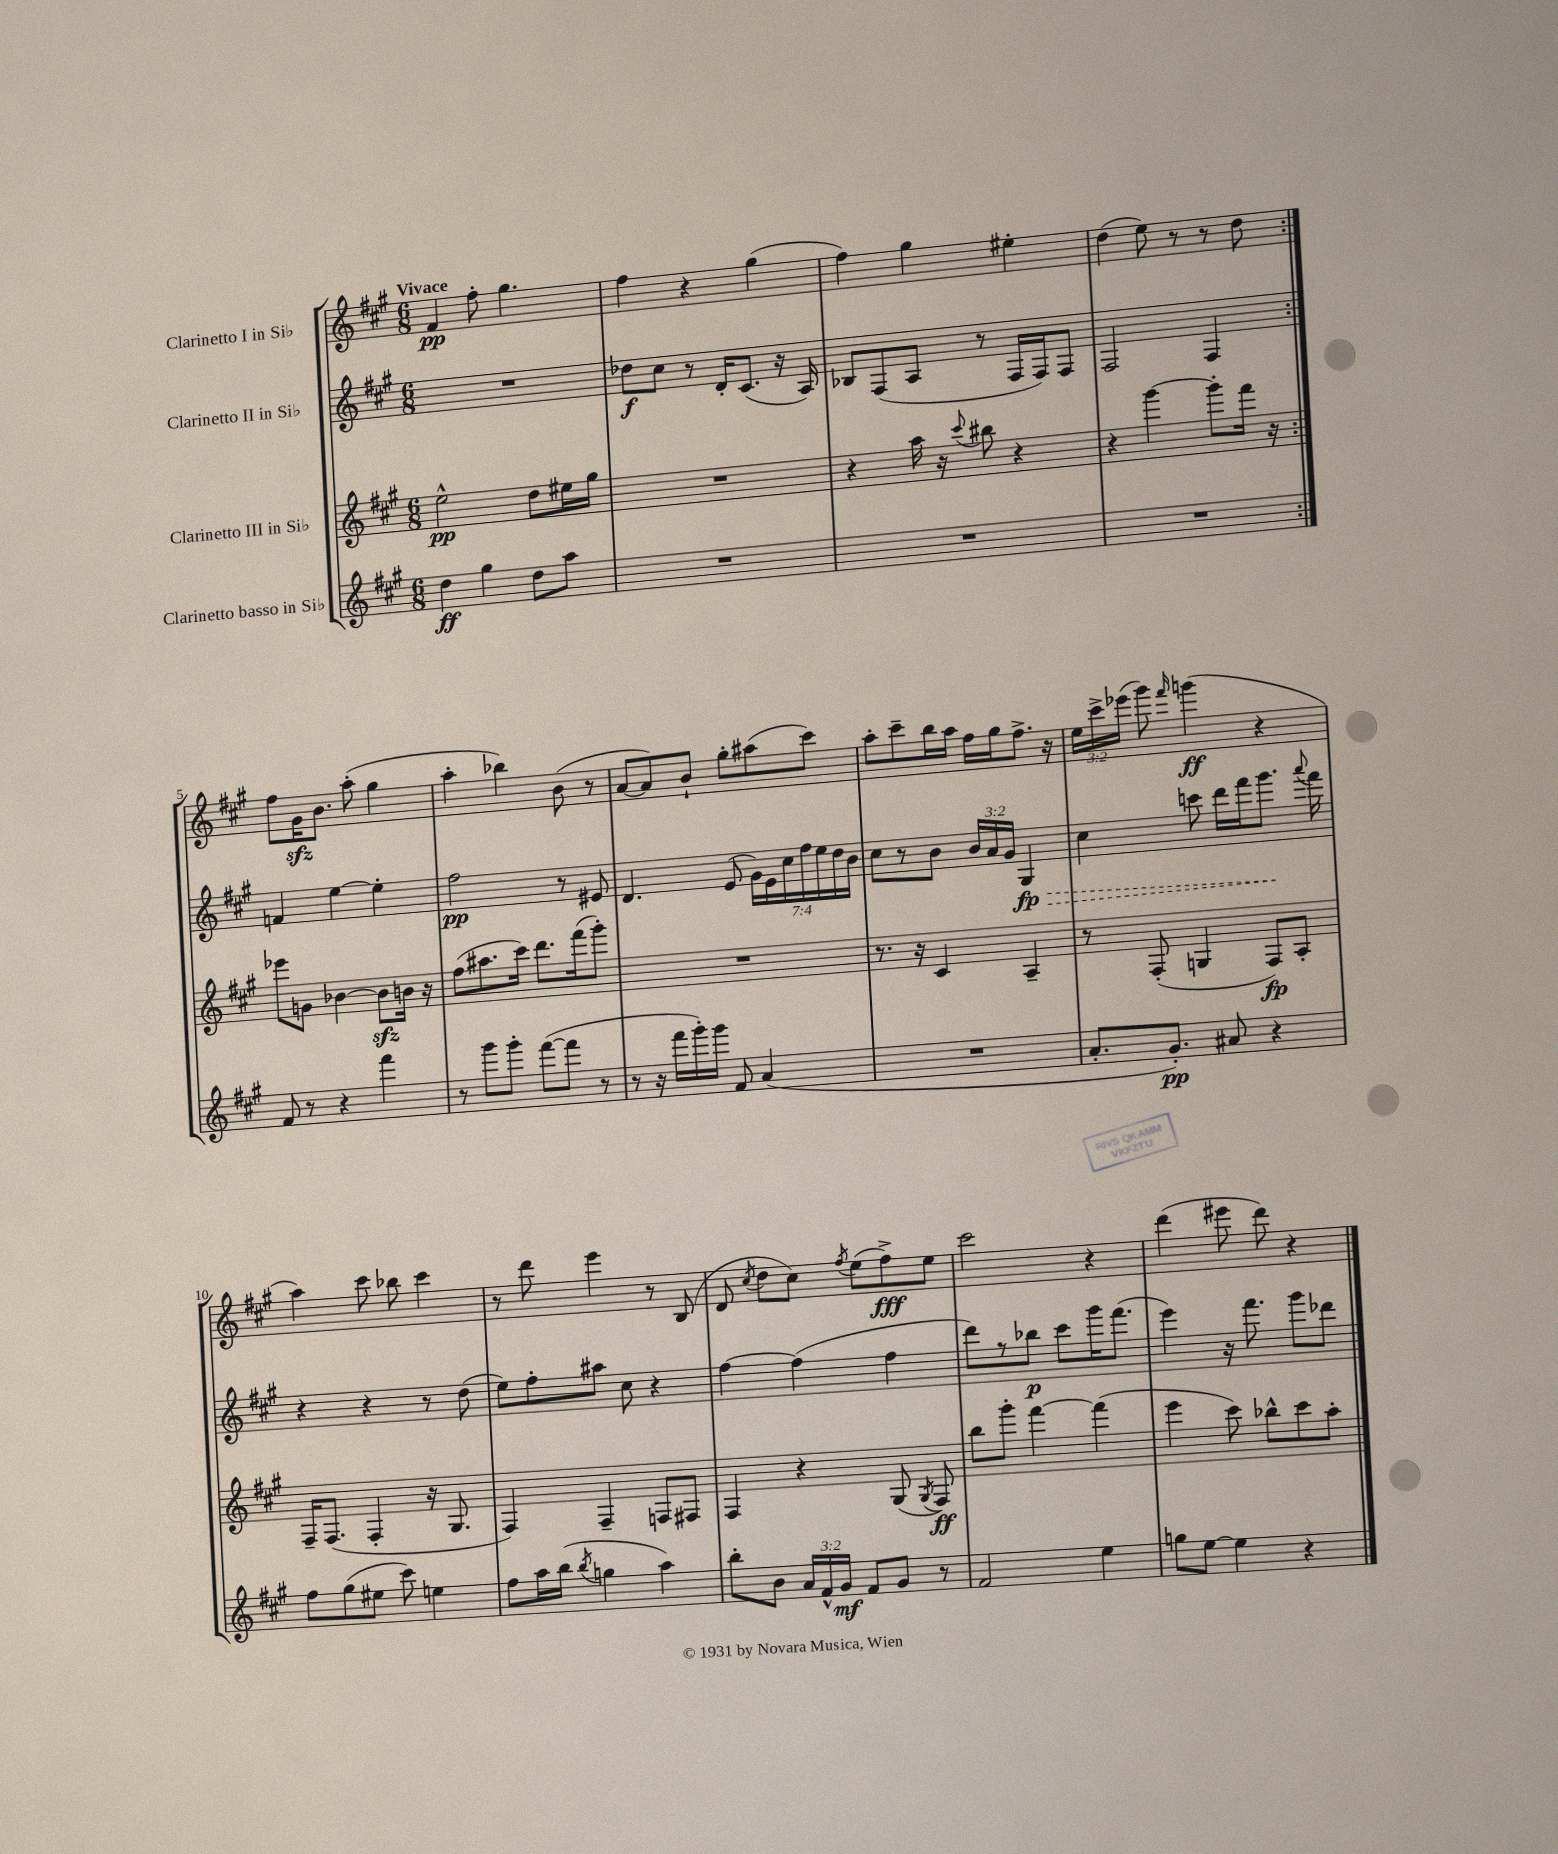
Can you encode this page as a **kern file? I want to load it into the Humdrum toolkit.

**kern	**dynam	**kern	**dynam	**kern	**dynam	**kern	**dynam
*part4	*part4	*part3	*part3	*part2	*part2	*part1	*part1
*staff4	*staff4	*staff3	*staff3	*staff2	*staff2	*staff1	*staff1
*I"Clarinetto basso in Si♭	*	*I"Clarinetto III in Si♭	*	*I"Clarinetto II in Si♭	*	*I"Clarinetto I in Si♭	*
*clefG2	*	*clefG2	*	*clefG2	*	*clefG2	*
*k[f#c#g#]	*	*k[f#c#g#]	*	*k[f#c#g#]	*	*k[f#c#g#]	*
*M6/8	*	*M6/8	*	*M6/8	*	*M6/8	*
=1	=1	=1	=1	=1	=1	=1	=1
!	!	!	!	!	!	!LO:TX:a:B:t=Vivace	!
4dd\	ff	2ee^^\	pp	2.r	.	4f#/	pp
4gg#\	.	.	.	.	.	8ff#'\	.
.	.	.	.	.	.	4.gg#\	.
8dd\L	.	8dd\L	.	.	.	.	.
8aa\J	.	16ee#X\L	.	.	.	.	.
.	.	16gg#\JJ	.	.	.	.	.
=2	=2	=2	=2	=2	=2	=2	=2
2.r	.	2.r	.	8dd-X\L	f	4ff#\	.
.	.	.	.	8cc#\J	.	.	.
.	.	.	.	8r	.	4r	.
.	.	.	.	16d'/KL	.	.	.
.	.	.	.	(8.c#/J	.	.	.
.	.	.	.	.	.	(4gg#\	.
.	.	.	.	16r	.	.	.
.	.	.	.	16A/)	.	.	.
=3	=3	=3	=3	=3	=3	=3	=3
2.r	.	4r	.	8B-X/L	.	4ff#\)	.
.	.	.	.	(8F#/	.	.	.
.	.	16aa\	.	8A/J	.	4gg#\	.
.	.	16r	.	.	.	.	.
.	.	8qqccc#/	.	.	.	.	.
.	.	8bb#X\	.	8r	.	.	.
.	.	4r	.	16F#/LL	.	4ee#X'\	.
.	.	.	.	16F#/J)	.	.	.
.	.	.	.	8F#/J	.	.	.
=4	=4	=4	=4	=4	=4	=4	=4
2.r	.	4r	.	2F#/	.	(4dd\	.
.	.	[4ggg#\	.	.	.	8ee\)	.
.	.	.	.	.	.	8r	.
.	.	8ggg#'\L]	.	4F#/	.	8r	.
.	.	16fff#\Jk	.	.	.	8dd\	.
.	.	16r	.	.	.	.	.
!!LO:LB:g=z
=5:|!	=5:|!	=5:|!	=5:|!	=5:|!	=5:|!	=5:|!	=5:|!
8f#/	.	8eee-X\L	.	4fn/	.	8ff#\L	.
8r	.	8gn\J	.	.	.	16g#zz\K	.
.	.	.	.	.	.	8.b\J	.
4r	.	[4b-X\	.	[4ee\	.	.	.
.	.	.	.	.	.	(8aa'\	.
4fff#\	.	8b-zz\L]	.	4ee'\]	.	4gg#\	.
.	.	16bn\Jk	.	.	.	.	.
.	.	16r	.	.	.	.	.
=6	=6	=6	=6	=6	=6	=6	=6
8r	.	(8ff#\L	.	2ff#\	pp	4aa'\	.
8ggg#\L	.	8.aa#X\	.	.	.	.	.
8ggg#'\J	.	.	.	.	.	4bb-X\)	.
.	.	16ccc#\Jk)	.	.	.	.	.
([8fff#\L	.	8.ddd\L	.	.	.	.	.
8fff#\J]	.	.	.	8r	.	(8b\	.
.	.	(16fff#\k	.	.	.	.	.
8r	.	8ggg#'\J)	.	8e#X/	.	8r	.
=7	=7	=7	=7	=7	=7	=7	=7
8r	.	2.r	.	4.d/	.	[8a/L	.
16r	.	.	.	.	.	8a/])	.
16fff#\LL	.	.	.	.	.	.	.
16ggg#'\)	.	.	.	.	.	8b`/J	.
16ggg#\JJ	.	.	.	.	.	.	.
8f#/	.	.	.	(8e/	.	8gg#'\L	.
(4a/	.	.	.	28g#\LL)	.	(8aa#X\	.
.	.	.	.	28e\	.	.	.
.	.	.	.	28cc#\	.	.	.
.	.	.	.	28ff#\	.	.	.
.	.	.	.	.	.	8ccc#\J)	.
.	.	.	.	28ee\	.	.	.
.	.	.	.	28dd\	.	.	.
.	.	.	.	28b\JJ	.	.	.
=8	=8	=8	=8	=8	=8	=8	=8
2.r	.	8.r	.	8cc#\L	.	8aa'\L	.
.	.	.	.	8r	.	8ccc#~\	.
.	.	16r	.	.	.	.	.
.	.	4c#/	.	8b\J	.	16bb\L	.
.	.	.	.	.	.	16aa\JJ	.
.	.	.	.	24b/LL	.	16ff#\LL	.
.	.	.	.	24a/	.	.	.
.	.	.	.	.	.	16gg#\J	.
.	.	.	.	24g#/JJ	.	.	.
!	!	!	!	!	!LO:HP:b	!	!
.	.	4A~/	.	4G#/	> fp	8.ff#^\J	.
.	.	.	.	.	.	16r	.
=9	=9	=9	=9	=9	=9	=9	=9
8.a'/L	.	8r	.	4cc#\	.	24ee\LL	.
.	.	.	.	.	.	24ccc#^\	.
.	.	.	.	.	.	(24eee-X\JJ	.
.	.	(8F#'/	.	.	.	8ggg#\)	.
8.g#'/J)	pp	.	.	.	.	.	.
.	.	.	.	.	.	16qqfff#/	.
.	.	4Gn/	.	8cccn\	.	(4gggn\	ff
8a#X/	.	.	.	16ddd\LL	.	.	.
.	.	.	.	16fff#\J	.	.	.
4r	.	8F#/L)	fp	8.ggg#\J	.	4r	.
.	.	8A'/J	.	.	.	.	.
.	.	.	.	8qqaaa/	.	.	.
.	.	.	.	16fff#\	]	.	.
!!LO:LB:g=z
=10	=10	=10	=10	=10	=10	=10	=10
8ff#\L	.	16F#~/KL	.	4r	.	4aa\)	.
.	.	(8.F#/J	.	.	.	.	.
(8gg#\	.	.	.	.	.	.	.
8ee#X\J	.	4F#'/	.	4r	.	8ccc#\	.
8ccc#\)	.	.	.	.	.	8bb-X\	.
4een\	.	16r	.	8r	.	4ccc#\	.
.	.	8.G#/	.	.	.	.	.
.	.	.	.	(8dd\	.	.	.
=11	=11	=11	=11	=11	=11	=11	=11
8ff#\L	.	4F#/)	.	8ee\L)	.	8r	.
16aa\L	.	.	.	8ff#'\	.	8ddd\	.
(16bb\JJ	.	.	.	.	.	.	.
8qbb/	.	.	.	.	.	.	.
4ggn\	.	4F#~/	.	8aa#X\J	.	4eee\	.
.	.	.	.	8cc#\	.	.	.
4aa\)	.	8Fn/L	.	4r	.	8r	.
.	.	8F#X/J	.	.	.	(8B/	.
=12	=12	=12	=12	=12	=12	=12	=12
8bb'\L	.	4F#/	.	[4ff#\	.	8d/	.
.	.	.	.	.	.	8qcc#/	.
8b\J	.	.	.	.	.	8dd\L	.
24a/LL	.	4r	.	(4ff#\]	.	8cc#\J)	.
24f#^^/	.	.	.	.	.	.	.
24g#/JJ	mf	.	.	.	.	.	.
.	.	.	.	.	.	8qff#/	.
8f#/L	.	.	.	.	.	(8ee\L	.
8g#/J	.	(8G#/	.	4ff#\	.	8ff#^\)	fff
.	.	8qG#/	.	.	.	.	.
8r	.	8F#/)	ff	.	.	8ee\J	.
=13	=13	=13	=13	=13	=13	=13	=13
2f#/	.	8bb\L	.	8ddd\L)	.	2ccc#\	.
.	.	8ggg#'\J	.	8r	.	.	.
.	.	[4fff#\	.	8bb-X\J	p	.	.
.	.	.	.	8ccc#\L	.	.	.
4ee\	.	(4fff#\]	.	16ggg#\K	.	4r	.
.	.	.	.	(8.fff#\J	.	.	.
=14	=14	=14	=14	=14	=14	=14	=14
8ggn\L	.	4eee\	.	4eee\)	.	(4ddd\	.
[8ee\J	.	.	.	.	.	.	.
4ee\]	.	8ccc#\)	.	16r	.	8eee#X\	.
.	.	.	.	8.fff#\	.	.	.
.	.	8bb-X^^\L	.	.	.	8ddd\)	.
4r	.	8ccc#\	.	8ggg#\L	.	4r	.
.	.	8aa'\J	.	8ddd-X\J	.	.	.
==	==	==	==	==	==	==	==
*-	*-	*-	*-	*-	*-	*-	*-
